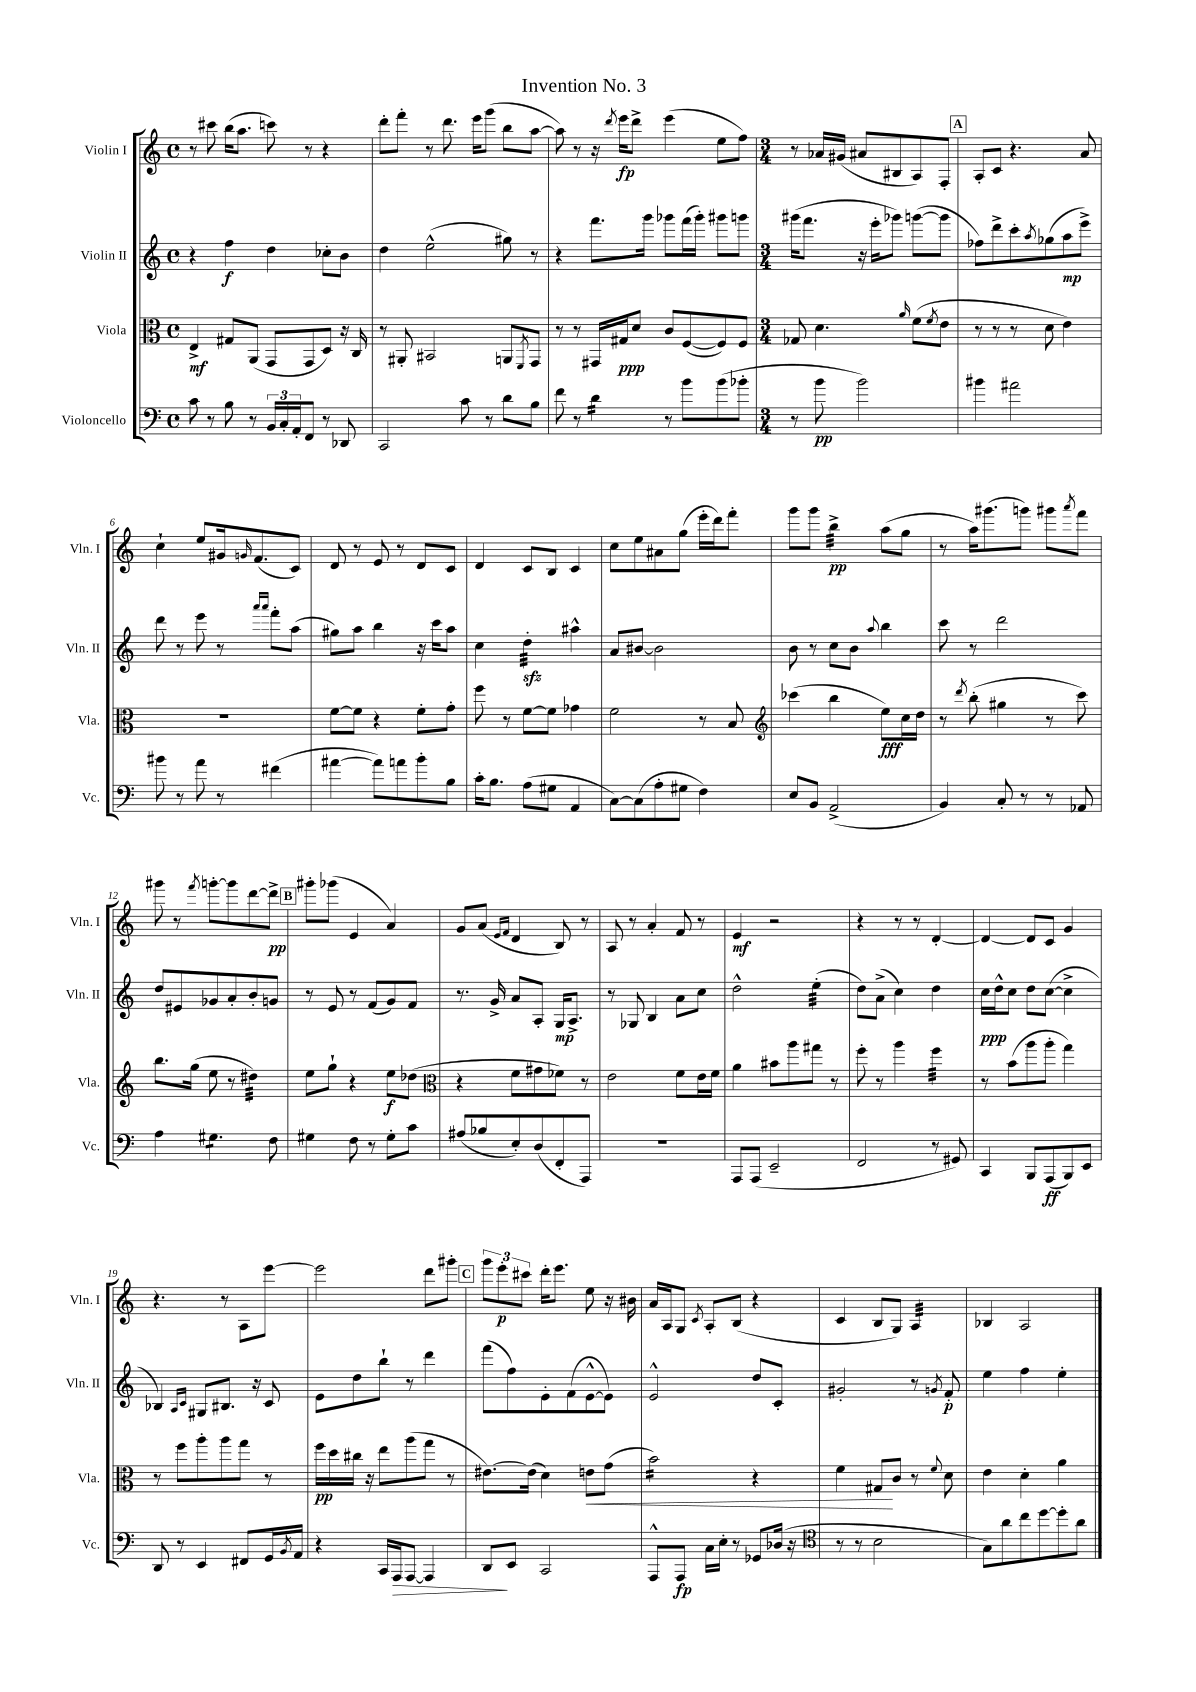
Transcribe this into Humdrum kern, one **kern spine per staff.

**kern	**kern	**kern	**kern
*staff4	*staff3	*staff2	*staff1
*clefF4	*clefC3	*clefG2	*clefG2
*k[]	*k[]	*k[]	*k[]
*M4/4	*M4/4	*M4/4	*M4/4
*met(c)	*met(c)	*met(c)	*met(c)
8c	4E^	4r	8r
8r	.	.	8ccc#
8B	8G#	4ff	(16bb
.	.	.	8.aa
8r	(8AA	.	.
24BB	8GG	4dd	8ccc)
24C'	.	.	.
24AA'	.	.	.
8FF	8GG	.	8r
8r	8D)	8cc-'	4r
8DD-	16r	8b	.
.	16C	.	.
=	=	=	=
2CC	8r	4dd	8ddd'
.	8AA#'	.	8fff'
.	2BB#	(2ee^^	8r
.	.	.	8.ddd
8c	.	.	.
.	.	.	16eee
8r	.	.	(8ggg
8d	8AA	8gg#)	8bb
.	8qFF	.	.
8B	8GG	8r	[8aa
=	=	=	=
8f	8r	4r	8aa])
8r	8r	.	8r
4d	16GG#	8.fff	16r
.	.	.	8qddd
.	16G#	.	16eee
.	8d	.	8ddd^
.	.	16ggg	.
8r	8c	8ggg-	(4eee
8b	([8F	(16fff	.
.	.	16ggg-')	.
(8b	8F])	8ggg#	8ee
8b-'	8F	8ggg	8ff)
=	=	=	=
*M3/4	*M3/4	*M3/4	*M3/4
8r	8G-	(16ggg#	8r
.	.	8.fff	.
8b	4.d	.	16a-
.	.	.	(16g#
2b)	.	16r	8a#
.	.	16eee'	.
.	.	8ggg-)	8B#
.	16qqa	.	.
.	(8f	([8ggg	8A)
.	8qf	.	.
.	8e	8ggg]	8F'
=	=	=	=
4b#	8r	8ff-)	8A'
.	8r	8ddd^	8c
2a#	8r	8ccc'	4.r
.	.	8qaa	.
.	8d	(8gg-	.
.	4e)	8aa	.
.	.	8eee^)	8a
=	=	=	=
8b#	2.r	8ddd	4cc`
8r	.	8r	.
8a	.	8eee	8ee
8r	.	8r	16g#
.	.	.	16qqg
.	.	.	(8.f
.	.	16qqaaa	.
.	.	16qqaaa	.
(4f#	.	8fff'	.
.	.	(8aa	8c)
=	=	=	=
[4a#	[8f	8gg#)	8d
.	8f]	8aa	8r
8a#])	4r	4bb	8e
8a	.	.	8r
8b'	8f'	16r	8d
.	.	16ccc	.
8B	8g'	8aa	8c
=	=	=	=
16c'	8ff	4cc	4d
8.B	.	.	.
.	8r	.	.
(8A	[8f	4dd'	8c
8G#	8f]	.	8B
4AA	4g-	4aa#^^	4c
=	=	=	=
[8C)	2f	8a	8cc
(8C]	.	[8b#	8ee
8A'	.	2b#]	8a#
8G#	.	.	(8gg
4F)	8r	.	16eee'
.	.	.	16ddd)
.	8B	.	8fff'
=	=	=	=
*	*clefG2	*	*
8E	(4ccc-	8b	8ggg
8BB	.	8r	8ggg
(2AA^	4bb	8cc	4bb^
.	.	8b	.
.	.	8qqaa	.
.	8ee)	4bb	(8aa
.	16cc	.	8gg
.	16dd	.	.
=	=	=	=
4BB)	8r	8ccc	8r
.	8qddd	.	.
.	(8bb'	8r	16aa)
.	.	.	(8.ggg#
8C'	4gg#	2ddd	.
8r	.	.	8ggg)
8r	8r	.	8ggg#
.	.	.	8qaaa
8AA-	8ccc)	.	8fff
=	=	=	=
4A	8.bb	8dd	8ggg#
.	.	8e#	8r
.	(16gg	.	.
.	.	.	8qfff
4.G#	8ee	8g-	[8ggg'
.	8r	8a'	8ggg]
.	4dd#)	8b'	[8ddd
8F	.	8g	8ddd^]
=	=	=	=
4G#	8ee	8r	8ggg#'
.	8gg`	8e	(8ggg-
8F	4r	8r	4e
8r	.	(8f	.
8G#'	8ee	8g)	4a)
8c	(8dd-	8f	.
=	=	=	=
*	*clefC3	*	*
(8A#	4r	8.r	8g
8B-	.	.	(8a
.	.	16g^	.
.	.	.	16qqe
.	.	.	16qqf
8E')	8f	8a	4d
(8D	8g#	8A'	.
8FF'	8f-)	16G	8B)
.	.	8.A^	.
8AAA)	8r	.	8r
=	=	=	=
2.r	2e	8r	8A
.	.	8G-	8r
.	.	4B	4a'
.	8f	8a	8f
.	16e	8cc	8r
.	16f	.	.
=	=	=	=
8AAA	4a	2dd^^	4e
(8AAA	.	.	.
2EE~	8b#	.	2r
.	8aa	.	.
.	8gg#	(4ee'	.
.	8r	.	.
=	=	=	=
2FF	8ff'	8dd)	4r
.	8r	(8a^	.
.	4aa	4cc)	8r
.	.	.	8r
8r	4ff	4dd	[4d'
8GG#)	.	.	.
=	=	=	=
4CC	8r	16cc	4d_
.	.	16dd^^	.
.	(8b	8cc	.
8BBB	8aa	8dd	8d]
(8AAA	8aa'	([8cc	8c
8BBB)	4gg)	4cc^]	4g
8EE	.	.	.
=	=	=	=
8DD	8r	4B-)	4.r
8r	8ff	.	.
.	.	16qqA	.
.	.	16qqc	.
4EE	8aa'	8G#	.
.	8aa	8.B#	8r
8FF#	8gg	.	8A
.	.	16r	.
16GG	8r	8c	[8eee
8qBB	.	.	.
16AA	.	.	.
=	=	=	=
4r	16ff	8e	2eee]
.	16dd	.	.
.	16cc#	8dd	.
.	16r	.	.
16CC	8ee	8bb`	.
16AAA	.	.	.
[8AAA	(8aa	8r	.
4AAA]	8gg	4ddd	8ddd
.	8r	.	8ggg#'
=	=	=	=
8DD	[8.e#)	(8fff	12ggg
.	.	.	12eee'
8EE	.	8ff)	.
.	.	.	12ccc#
.	(16e#]	.	.
2CC	4d)	8e'	16ddd'
.	.	.	8.eee
.	.	(8f	.
.	8e	[8e^^	8ee
.	(8g	8e])	16r
.	.	.	16b#
=	=	=	=
8AAA^^	2b)	2e^^	16a
.	.	.	16A
8AAA	.	.	8G
.	.	.	8qc
16C	.	.	8A'
16E'	.	.	.
8r	.	.	(8B
8GG-	4r	8dd	4r
(16D-	.	8c'	.
16r	.	.	.
=	=	=	=
*clefC4	*	*	*
8r	4f	2g#'	4c
8r	.	.	.
2B	8G#	.	8B
.	8c	.	8G)
.	8r	8r	4A
.	8qqf	8qg	.
.	8d	8f'	.
=	=	=	=
8G)	4e	4ee	4B-
8a	.	.	.
8cc	4d'	4ff	2A
[8dd	.	.	.
8dd']	4a	4ee'	.
8a	.	.	.
==	==	==	==
*-	*-	*-	*-
